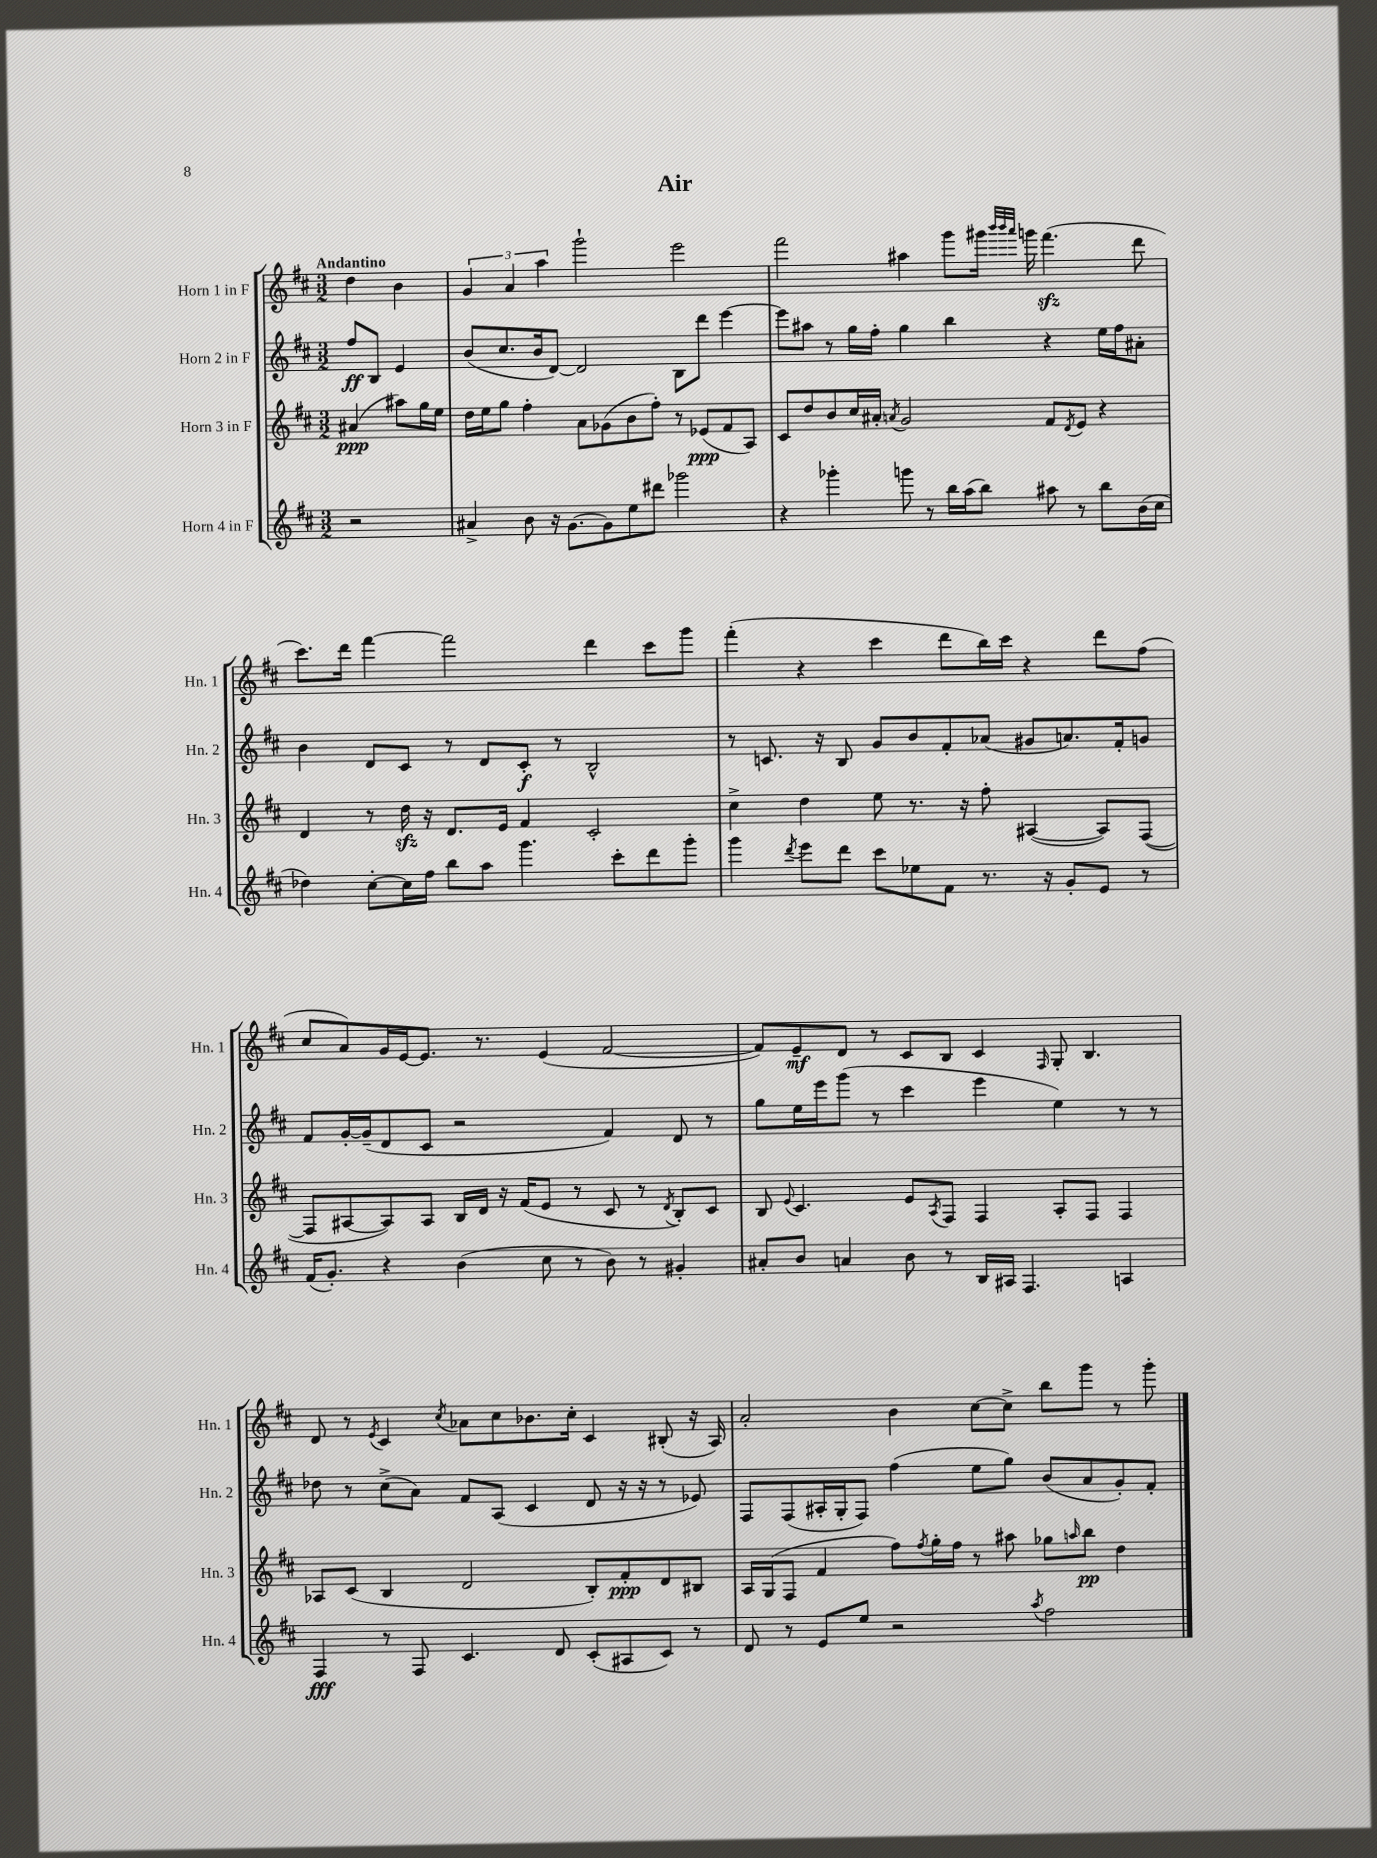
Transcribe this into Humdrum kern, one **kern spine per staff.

**kern	**kern	**kern	**kern
*staff4	*staff3	*staff2	*staff1
*clefG2	*clefG2	*clefG2	*clefG2
*k[f#c#]	*k[f#c#]	*k[f#c#]	*k[f#c#]
*M3/2	*M3/2	*M3/2	*M3/2
2r	(4a#	8ff#	4dd
.	.	8B	.
.	8aa#)	4e	4b
.	16gg	.	.
.	16ee	.	.
=	=	=	=
4a#^	16dd	(8b	6g
.	16ee	.	.
.	8gg	8.cc#	.
.	.	.	6a
8b	4ff#'	.	.
.	.	16b	.
.	.	.	6aa
16r	.	[8d)	.
[8.g	.	.	.
.	8a	2d]	2ggg`
8g]	(8g-	.	.
8ee	8b	.	.
8ddd#	8ff#')	.	.
2ggg-	8r	8B	2eee
.	(8e-	8ddd	.
.	8f#	[4eee	.
.	8A)	.	.
=	=	=	=
4r	8c#	8eee]	2fff#
.	8dd	8aa#	.
4ggg-'	8b	8r	.
.	16cc#	16gg	.
.	16a#'	16ff#'	.
.	8qa	.	.
8ggg	2g	4gg	4aa#
8r	.	.	.
16bb	.	4bb	8ggg
(16aa	.	.	.
8bb)	.	.	16ggg#
.	.	.	32qqbbb
.	.	.	32qqbbb
.	.	.	32qqaaa
.	.	.	16ggg
8aa#	8f#	4r	(4.fff#
.	8qd	.	.
8r	8e	.	.
8bb	4r	16ee	.
.	.	16ff#	.
(16b	.	8a#'	8ddd
16cc#	.	.	.
=	=	=	=
4dd-)	4d	4b	8.ccc#)
.	.	.	16ddd
[8cc#'	8r	8d	[4fff#
16cc#]	16dd	8c#	.
16ff#	16r	.	.
8bb	8.d	8r	2fff#]
8aa	.	8d	.
.	16e	.	.
4.ggg	4f#	8c#'	.
.	.	8r	.
.	2c#'	2B^^	4ddd
8ccc#'	.	.	.
8ddd	.	.	8ccc#
8ggg'	.	.	8ggg
=	=	=	=
4ggg	4cc#^	8r	(4fff#'
.	.	8.c	.
8qddd	.	.	.
8eee	4dd	.	4r
.	.	16r	.
8ddd	.	8B	.
8ccc#	8ee	8g	4ccc#
8ee-	8.r	8b	.
8f#	.	8f#'	8ddd
.	16r	.	.
8.r	8ff#'	(8a-	16bb)
.	.	.	16ccc#
.	([4A#	8g#	4r
16r	.	.	.
8g'	.	8.a)	.
8e	8A#])	.	8ddd
.	.	16f#'	.
8r	([8F#	8g	(8ff#
=	=	=	=
(16f#	8F#]	8f#	8cc#
8.g')	.	.	.
.	[8A#	[16g'	8a)
.	.	(16g~]	.
4r	8A#])	8d	16g
.	.	.	[16e
.	8A#	8c#	8.e]
(4b	16B	2r	.
.	16d	.	8.r
.	16r	.	.
.	(16f#	.	.
8cc#	8e	.	(4e
8r	8r	.	.
8b)	8c#	4f#)	[2f#
8r	8r	.	.
.	8qd	.	.
4g#'	8B')	8d	.
.	8c#	8r	.
=	=	=	=
8a#'	8B	8gg	8f#])
.	8qqe	.	.
8b	4.c#	16ee	8e~
.	.	16eee	.
4a	.	(8ggg	8d
.	.	8r	8r
8b	8e	4ccc#	8c#
.	8qA	.	.
8r	8F#	.	8B
16B	4F#	4eee	4c#
16A#	.	.	.
4.F#	.	.	.
.	.	.	16qqF#
.	8A'	4ee)	8G'
.	8F#	.	4.B
4A	4F#	8r	.
.	.	8r	.
=	=	=	=
4F#	8A-	8dd-	8d
.	(8c#	8r	8r
.	.	.	8qe
8r	4B	(8cc#^	4c#
8F#	.	8a)	.
.	.	.	8qcc#
4.c#	2d	8f#	8a-
.	.	(8A	8cc#
.	.	4c#	8.b-
8d	.	.	.
.	.	.	16cc#'
(8c#'	8B')	8d	4c#
8A#	8f#'	16r	.
.	.	16r	.
8c#)	8d	8r	(8B#'
8r	8B#	8e-)	16r
.	.	.	16A)
=	=	=	=
8d	16A	8F#	2a'
.	(16G	.	.
8r	8F#	(8F#	.
8e	4f#	16A#'	.
.	.	16G'	.
8ee	.	8F#)	.
2r	8ff#)	(4ff#	4b
.	8qff#	.	.
.	16gg'	.	.
.	16ff#	.	.
.	8r	8ee	[8cc#
.	8aa#	8gg)	8cc#^]
8qaa	.	.	.
2ff#	8gg-	(8b	8bb
.	16qqaa	.	.
.	8bb	8a	8ggg
.	4dd	8g')	8r
.	.	8f#'	8ggg'
==	==	==	==
*-	*-	*-	*-
